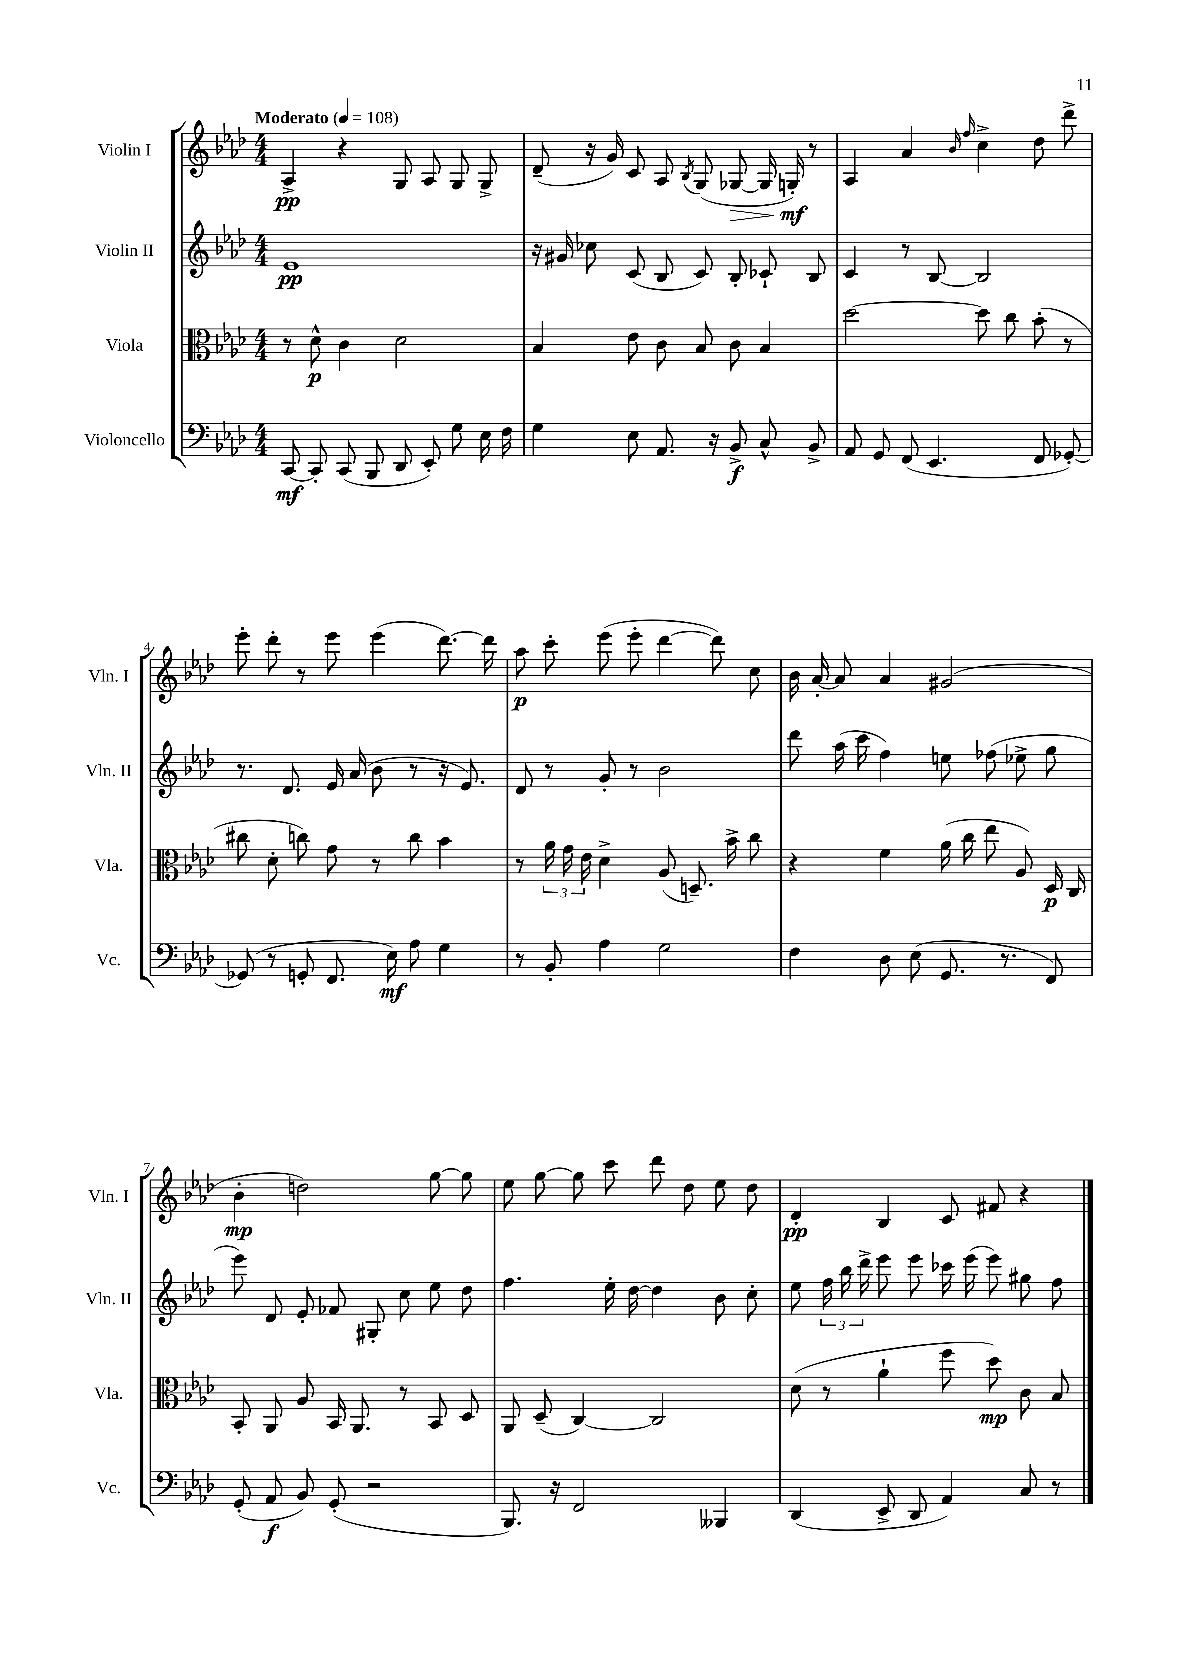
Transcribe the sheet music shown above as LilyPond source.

<<
\new StaffGroup <<
\new Staff = "s0" \with { instrumentName = "Violin I" shortInstrumentName = "Vln. I" } {
    \clef treble \key aes \major \numericTimeSignature \time 4/4 \tempo "Moderato" 4 = 108
    \autoBeamOff aes4->\pp r4 g8 aes8 g8 g8-> |
    des'8--( r16 g'16) c'8 aes8 \acciaccatura { bes8 } g8( ges8~\> ges16 g16-.\mf\!) r8 |
    aes4 aes'4 \grace { bes'16 f''16 } c''4-> des''8 des'''8-> |
    ees'''8-. des'''8-. r8 ees'''8 ees'''4( des'''8.~) des'''16 |
    aes''8\p c'''8-. ees'''8( ees'''8-. des'''4~ des'''8) c''8 |
    bes'16 aes'16~-. aes'8 aes'4 gis'2( |
    bes'4-.\mp d''2) g''8~ g''8 |
    ees''8 g''8~ g''8 c'''8 des'''8 des''8 ees''8 des''8 |
    des'4-.\pp bes4 c'8 fis'8 r4 \bar "|." |
}
\new Staff = "s1" \with { instrumentName = "Violin II" shortInstrumentName = "Vln. II" } {
    \clef treble \key aes \major \numericTimeSignature \time 4/4
    \autoBeamOff ees'1\pp |
    r16 gis'16 ces''8 c'8( bes8 c'8) bes8-. ces'8-! bes8 |
    c'4 r8 bes8~ bes2 |
    r8. des'8. ees'16 aes'16( bes'8 r8 r16 ees'8.) |
    des'8 r8 g'8-. r8 bes'2 |
    des'''8 aes''16( c'''16 f''4) e''8 fes''8( ees''8-> g''8 |
    ees'''8) des'8 ees'8-. fes'8 gis8-. c''8 ees''8 des''8 |
    f''4. ees''16-. des''16~ des''4 bes'8 c''8-. |
    ees''8 \tuplet 3/2 { f''16 bes''16 des'''16-> } ees'''8 ees'''8 ces'''16 ees'''16( ees'''8) gis''8 f''8 \bar "|." |
}
\new Staff = "s2" \with { instrumentName = "Viola" shortInstrumentName = "Vla." } {
    \clef alto \key aes \major \numericTimeSignature \time 4/4
    \autoBeamOff r8 des'8-^\p c'4 des'2 |
    bes4 ees'8 c'8 bes8 c'8 bes4 |
    des''2~ des''8 c''8 bes'8-.( r8 |
    cis''8 des'8-. c''8) g'8 r8 c''8 bes'4 |
    r8 \tuplet 3/2 { aes'16 g'16 ees'16 } des'4-> aes8( d8.--) bes'16-> c''8 |
    r4 f'4 aes'16( c''16 ees''8 aes8) des16\p c16 |
    bes,8-. aes,8 aes8 bes,16 aes,8. r8 bes,8 des8 |
    aes,8 des8--( c4~) c2 |
    des'8( r8 aes'4-! f''8 des''8\mp) c'8 bes8 \bar "|." |
}
\new Staff = "s3" \with { instrumentName = "Violoncello" shortInstrumentName = "Vc." } {
    \clef bass \key aes \major \numericTimeSignature \time 4/4
    \autoBeamOff c,8~\mf c,8-. c,8( bes,,8 des,8 ees,8-.) g8 ees16 f16 |
    g4 ees8 aes,8. r16 bes,8->\f c8-^ bes,8-> |
    aes,8 g,8 f,8( ees,4. f,8 ges,8~-.) |
    ges,8( r8 g,8-. f,8. ees16\mf) aes8 g4 |
    r8 bes,8-. aes4 g2 |
    f4 des8 ees8( g,8. r8. f,8) |
    g,8-.( aes,8\f bes,8) g,8-.( r2 |
    bes,,8.) r16 f,2 beses,,4 |
    des,4( ees,8-> des,8 aes,4) c8 r8 \bar "|." |
}
>>
>>
